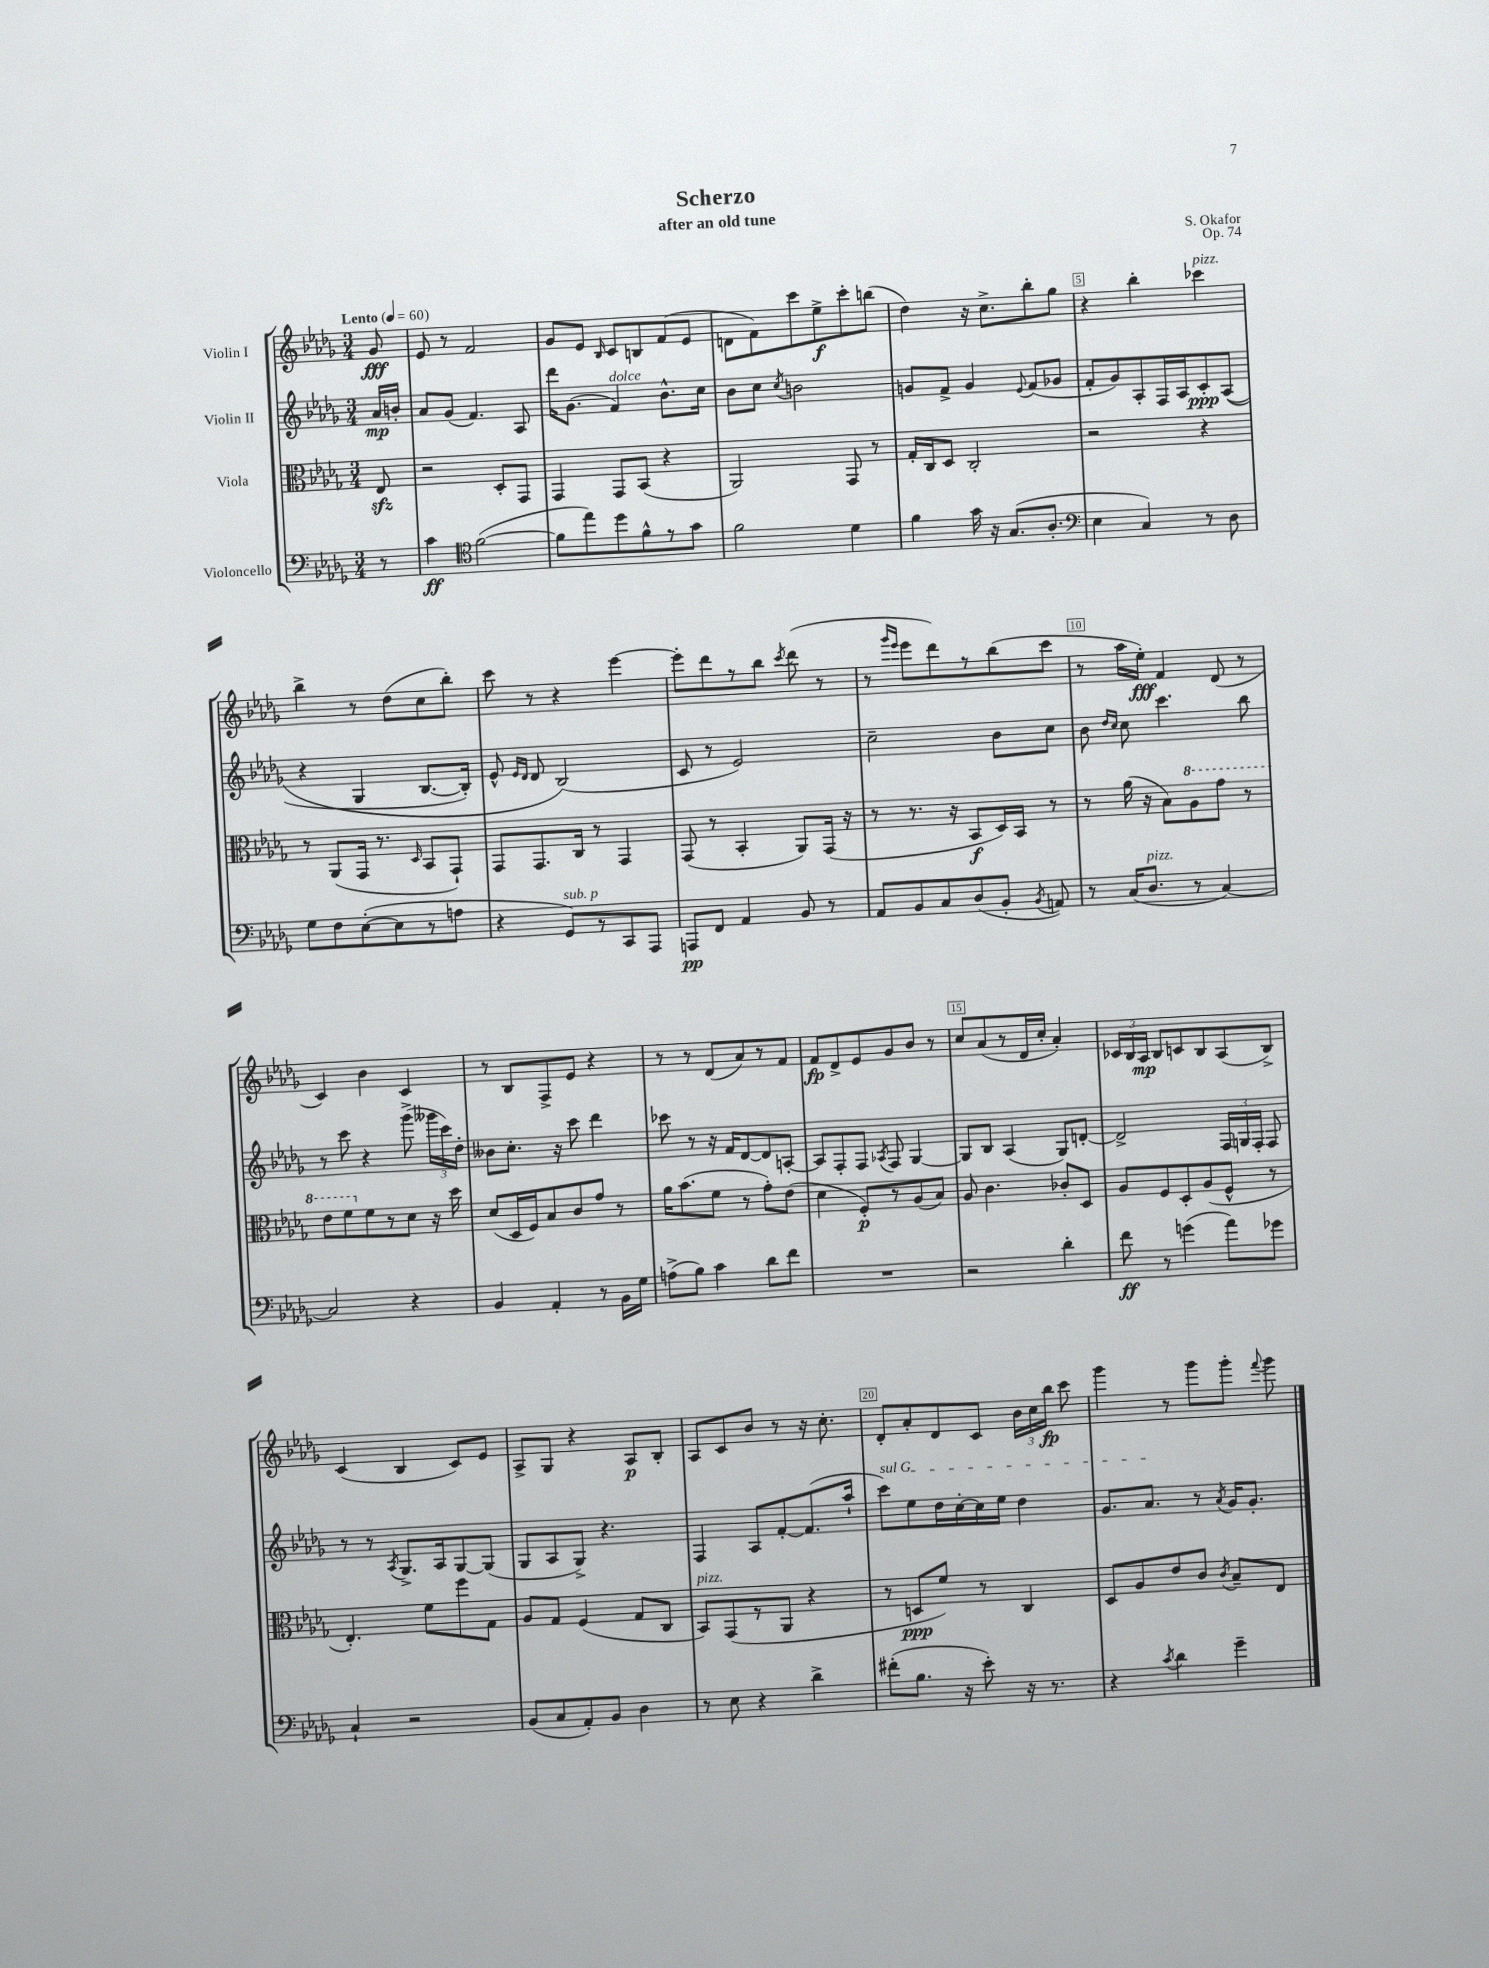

**kern	**dynam	**kern	**dynam	**kern	**dynam	**kern	**dynam
*part4	*part4	*part3	*part3	*part2	*part2	*part1	*part1
*staff4	*staff4	*staff3	*staff3	*staff2	*staff2	*staff1	*staff1
*I"Violoncello	*	*I"Viola	*	*I"Violin II	*	*I"Violin I	*
*clefF4	*	*clefC3	*	*clefG2	*	*clefG2	*
*k[b-e-a-d-g-]	*	*k[b-e-a-d-g-]	*	*k[b-e-a-d-g-]	*	*k[b-e-a-d-g-]	*
*M3/4	*	*M3/4	*	*M3/4	*	*M3/4	*
*MM60	*	*MM60	*	*MM60	*	*MM60	*
=	=	=	=	=	=	=	=
!	!	!	!	!	!	!LO:TX:a:B:t=Lento	!
8r	.	8E-zz/	.	16a-/LL	mp	8g-/	fff
.	.	.	.	16bn'/JJ	.	.	.
=1	=1	=1	=1	=1	=1	=1	=1
4c\	ff	2r	.	8a-/L	.	8e-/	.
.	.	.	.	(8g-/J	.	8r	.
*clefC4	*	*	*	*	*	*	*
([2f\	.	.	.	4.f/)	.	2f/	.
.	.	8D-'/L	.	.	.	.	.
.	.	8GG-/J	.	8A-/	.	.	.
=2	=2	=2	=2	=2	=2	=2	=2
8f\L]	.	4GG-/	.	16ddd-\KL	.	8g-/L	.
.	.	.	.	(8.g-\J	.	.	.
8ee-\)	.	.	.	.	.	8e-/J	.
.	.	.	.	.	.	16qqB-/	.
!	!	!	!	!LO:TX:a:i:t=dolce	!	!	!
8dd-\	.	8GG-/L	.	4f/)	.	8c/L	.
8f^^\	.	(8BB-/J	.	.	.	8Bn/	.
8r	.	4r	.	8.b-^^\L	.	(8f/	.
8g-\J	.	.	.	.	.	8e-/J	.
.	.	.	.	16cc\Jk	.	.	.
=3	=3	=3	=3	=3	=3	=3	=3
2f\	.	2AA-/)	.	8b-\L	.	8dn\L	.
.	.	.	.	8cc\J	.	8f\)	.
.	.	.	.	8qcc/	.	.	.
.	.	.	.	2bn\	.	8ccc\	.
.	.	.	.	.	.	8ee-^\	f
4d-\	.	8GG-/	.	.	.	8ccc'\	.
.	.	8r	.	.	.	(8bbn\J	.
=4	=4	=4	=4	=4	=4	=4	=4
4f\	.	16G-'/LL	.	8gn/L	.	4dd-\)	.
.	.	16C/J	.	.	.	.	.
.	.	8D-/J	.	8f^/J	.	.	.
16g-\	.	2C'/	.	4g/	.	16r	.
16r	.	.	.	.	.	8.cc^\L	.
(8.G-/L	.	.	.	.	.	.	.
.	.	.	.	8qqe-/	.	.	.
.	.	.	.	(8f/L	.	8bb-'\	.
8.A-'/J	.	.	.	.	.	.	.
.	.	.	.	8g-X/J	.	8gg-\J	.
=5	=5	=5	=5	=5	=5	=5	=5
*clefF4	*	*	*	*	*	*	*
4E-\	.	2r	.	8f'/L	.	4r	.
.	.	.	.	8g-/)	.	.	.
4C/)	.	.	.	8A-'/	.	4bb-'\	.
.	.	.	.	16F/L	.	.	.
.	.	.	.	16A-/J	.	.	.
!	!	!	!	!	!	!LO:TX:a:i:t=pizz.	!
8r	.	4r	.	8c'/	ppp	4ccc-X\	.
8D-\	.	.	.	((8A-/J	.	.	.
!!LO:LB:g=z
=6	=6	=6	=6	=6	=6	=6	=6
8G-\L	.	8r	.	4r	.	4bb-^\	.
8F\	.	(8AA-/L	.	.	.	.	.
([8E-'\	.	16GG-/Jk	.	4G-/	.	8r	.
.	.	8.r	.	.	.	.	.
8E-\]	.	.	.	.	.	(8dd-\L	.
.	.	16qqD-/	.	.	.	.	.
8r	.	8BB-/L	.	[8.B-/L	.	8cc\	.
8An\J	.	8GG-`/J)	.	.	.	8bb-'\J)	.
.	.	.	.	16B-'/Jk])	.	.	.
=7	=7	=7	=7	=7	=7	=7	=7
4r	.	8GG-/L	.	8e-^^/	.	8ccc\	.
.	.	.	.	16qqe-/LL	.	.	.
.	.	.	.	16qqd-/JJ	.	.	.
.	.	8.GG-/	.	8d-/	.	8r	.
!LO:TX:a:i:t=sub. p	!	!	!	!	!	!	!
8GG-/L)	.	.	.	(2B-/)	.	4r	.
.	.	16C/Jk	.	.	.	.	.
8r	.	8r	.	.	.	.	.
8CC/	.	4GG-/	.	.	.	[4eee-\	.
8AAA-/J	.	.	.	.	.	.	.
=8	=8	=8	=8	=8	=8	=8	=8
8AAAn/L	pp	(8GG-/	.	8c/	.	8eee-'\L]	.
8FF/J	.	8r	.	8r	.	8ddd-\	.
4AA-/	.	4BB-'/	.	2e-/)	.	8r	.
.	.	.	.	.	.	8bb-\J	.
.	.	.	.	.	.	8qccc/	.
8BB-/	.	8AA-/L)	.	.	.	(8ddd-\	.
8r	.	(16GG-/Jk	.	.	.	8r	.
.	.	16r	.	.	.	.	.
=9	=9	=9	=9	=9	=9	=9	=9
8AA-/L	.	8r	.	2cc~\	.	8r	.
.	.	.	.	.	.	16qqggg-/LL	.
.	.	.	.	.	.	16qqeee-/JJ	.
8BB-/	.	8.r	.	.	.	8eee-\L	.
8C/	.	.	.	.	.	8ddd-\)	.
.	.	16r	.	.	.	.	.
(8D-/	.	8BB-/L	f	.	.	8r	.
8BB-'/J	.	16D-/L)	.	8b-\L	.	(8bb-\	.
.	.	16BB-/JJ	.	.	.	.	.
8qBB-/	.	.	.	.	.	.	.
8AAn/)	.	8r	.	8cc\J	.	8ccc\J	.
=10	=10	=10	=10	=10	=10	=10	=10
8r	.	8r	.	8b-\	.	8r	.
.	.	.	.	16qqdd-/LL	.	.	.
.	.	.	.	16qqcc/JJ	.	.	.
(16C/KL	.	(16a-\	.	8cc\	.	16aa-\LL	.
!LO:TX:a:i:t=pizz.	!	!	!	!	!	!	!
8.D-/J	.	16r	.	.	.	16ee-'\JJ)	fff
.	.	8B-\L)	.	4.ccc\	.	4f/	.
*	*	*8va	*	*	*	*	*
8r	.	8a-\	.	.	.	.	.
[4C/)	.	8gg-\J	.	.	.	(8d-/	.
.	.	8r	.	8bb-\	.	8r	.
!!LO:LB:g=z
=11	=11	=11	=11	=11	=11	=11	=11
2C/]	.	8ee-\L	.	8r	.	4c/)	.
.	.	8ff\	.	8ccc\	.	.	.
*	*	*X8va	*	*	*	*	*
.	.	8f\	.	4r	.	4b-\	.
.	.	8r	.	.	.	.	.
4r	.	8d-\J	.	(8ggg-^\	.	4c/	.
.	.	16r	.	24ggg--X\LL	.	.	.
.	.	.	.	24ccc\)	.	.	.
.	.	16dd-\	.	.	.	.	.
.	.	.	.	24dd-'\JJ	.	.	.
=12	=12	=12	=12	=12	=12	=12	=12
4BB-/	.	(8d-/L	.	8b--X\L	.	8r	.
.	.	16D-/L	.	8.cc'\J	.	8B-/L	.
.	.	16F/J)	.	.	.	.	.
4AA-'/	.	8B-/	.	.	.	8F^/	.
.	.	.	.	16r	.	.	.
.	.	8c/	.	8ccc\	.	8e-/J	.
8r	.	8g-/J	.	4ddd-\	.	4r	.
16BB-\LL	.	8r	.	.	.	.	.
16G-\JJ	.	.	.	.	.	.	.
=13	=13	=13	=13	=13	=13	=13	=13
(8An^\L	.	16a-\KL	.	8ccc-X\	.	8r	.
.	.	(8.b-\	.	.	.	.	.
8B-\J)	.	.	.	8r	.	8r	.
4c\	.	8f\J	.	16r	.	(8d-/L	.
.	.	.	.	16f/KL	.	.	.
.	.	8r	.	[8d-/	.	8a-/)	.
8d-\L	.	8g-'\L)	.	8d-/]	.	8r	.
8f\J	.	(8e-\J	.	[8An'/J	.	8f/J	.
=14	=14	=14	=14	=14	=14	=14	=14
2.r	.	4d-\	.	8A/L]	.	8f/L	fp
.	.	.	.	8F'/	.	8d-^/	.
.	.	8F'/L)	p	8F/J	.	8e-/	.
.	.	.	.	8qA-X/	.	.	.
.	.	8r	.	8F/	.	8g-/	.
.	.	(8A-/	.	[4G-/	.	8b-/J	.
.	.	8B-/J)	.	.	.	8r	.
=15	=15	=15	=15	=15	=15	=15	=15
2r	.	8A-/	.	8G-/L]	.	8cc/L	.
.	.	4.c\	.	8B-/J	.	(8a-/	.
.	.	.	.	(4A-/	.	8r	.
.	.	.	.	.	.	16d-/L	.
.	.	.	.	.	.	16cc'/JJ	.
4d-'\	.	8c-X'/L	.	8G-/L)	.	4a-'/)	.
.	.	8D-/J	.	[8dn'/J	.	.	.
=16	=16	=16	=16	=16	=16	=16	=16
8f\	ff	8A-/L	.	2d^/]	.	24c-X/LL	.
.	.	.	.	.	.	24B-/	.
.	.	.	.	.	.	24A-/JJ	mp
8r	.	8F/	.	.	.	8B-/L	.
(4gn\	.	8D-'/	.	.	.	8cn/	.
.	.	(8A-/	.	.	.	8B-/	.
8a-\L)	.	8F^^/J	.	24F/LL	.	(8A-/	.
.	.	.	.	24Gn/	.	.	.
.	.	.	.	24F'/JJ	.	.	.
8g-X\J	.	8r	.	8F/	.	8B-^/J)	.
!!LO:LB:g=z
=17	=17	=17	=17	=17	=17	=17	=17
4C`/	.	4.E-'/)	.	8r	.	(4c/	.
.	.	.	.	8r	.	.	.
.	.	.	.	8qA-/	.	.	.
2r	.	.	.	8.G-^/L	.	4B-/	.
.	.	8f\L	.	.	.	.	.
.	.	.	.	16A-/k	.	.	.
.	.	8ff\	.	[8G-/	.	8c/L)	.
.	.	8G-\J	.	(8G-/J]	.	8e-/J	.
=18	=18	=18	=18	=18	=18	=18	=18
(8BB-/L	.	8A-/L	.	8G-/L	.	8A-^/L	.
8C/	.	8G-/J	.	8A-/	.	8G-/J	.
8AA-'/)	.	(4F/	.	8G-^/J)	.	4r	.
8BB-/J	.	.	.	4.r	.	.	.
4D-\	.	8G-/L	.	.	.	8A-/L	p
.	.	8C/J	.	.	.	8B-'/J	.
=19	=19	=19	=19	=19	=19	=19	=19
!	!	!LO:TX:a:i:t=pizz.	!	!	!	!	!
8r	.	8BB-/L)	.	4F/	.	8A-/L	.
8E-\	.	(8GG-/	.	.	.	8c/	.
4r	.	8r	.	8A-/L	.	8b-/J	.
.	.	8AA-/J	.	[8f'/	.	8r	.
4d-^\	.	4r	.	(8.f/]	.	16r	.
.	.	.	.	.	.	8.cc'\	.
.	.	.	.	16aa-`/Jk	.	.	.
=20	=20	=20	=20	=20	=20	=20	=20
!	!	!	!	!LO:TX:a:i:t=sul G	!	!	!
(8f#X'\L	.	8r	.	8ccc\L)	.	8d-'/L	.
8.B-\J	.	8Dn/L	ppp	8ee-\	.	8a-'/	.
.	.	8f/J)	.	16dd-\L	.	8d-/	.
16r	.	.	.	[16cc'\	.	.	.
8e-'\)	.	8r	.	16cc\]	.	8c/J	.
.	.	.	.	16ee-\JJ	.	.	.
16r	.	4C/	.	4dd-\	.	24b-\LL	.
.	.	.	.	.	.	24cc\	.
8.r	.	.	.	.	.	.	.
.	.	.	.	.	.	24bb-\JJ	fp
.	.	.	.	.	.	8ccc\	.
=21	=21	=21	=21	=21	=21	=21	=21
4r	.	8D-/L	.	8.g-/L	.	4ggg-\	.
.	.	8A-/	.	.	.	.	.
.	.	.	.	8.a-/J	.	.	.
8qc/	.	.	.	.	.	.	.
4d-\	.	8e-/	.	.	.	8r	.
.	.	8c/J	.	8r	.	8ggg-\L	.
.	.	8qc/	.	8qa-/	.	.	.
4g-~\	.	8B-~/L	.	16g-/KL	.	8ggg-'\J	.
.	.	.	.	8.g-'/J	.	.	.
.	.	.	.	.	.	8qqfff/	.
.	.	8E-/J	.	.	.	8ggg-\	.
==	==	==	==	==	==	==	==
*-	*-	*-	*-	*-	*-	*-	*-
